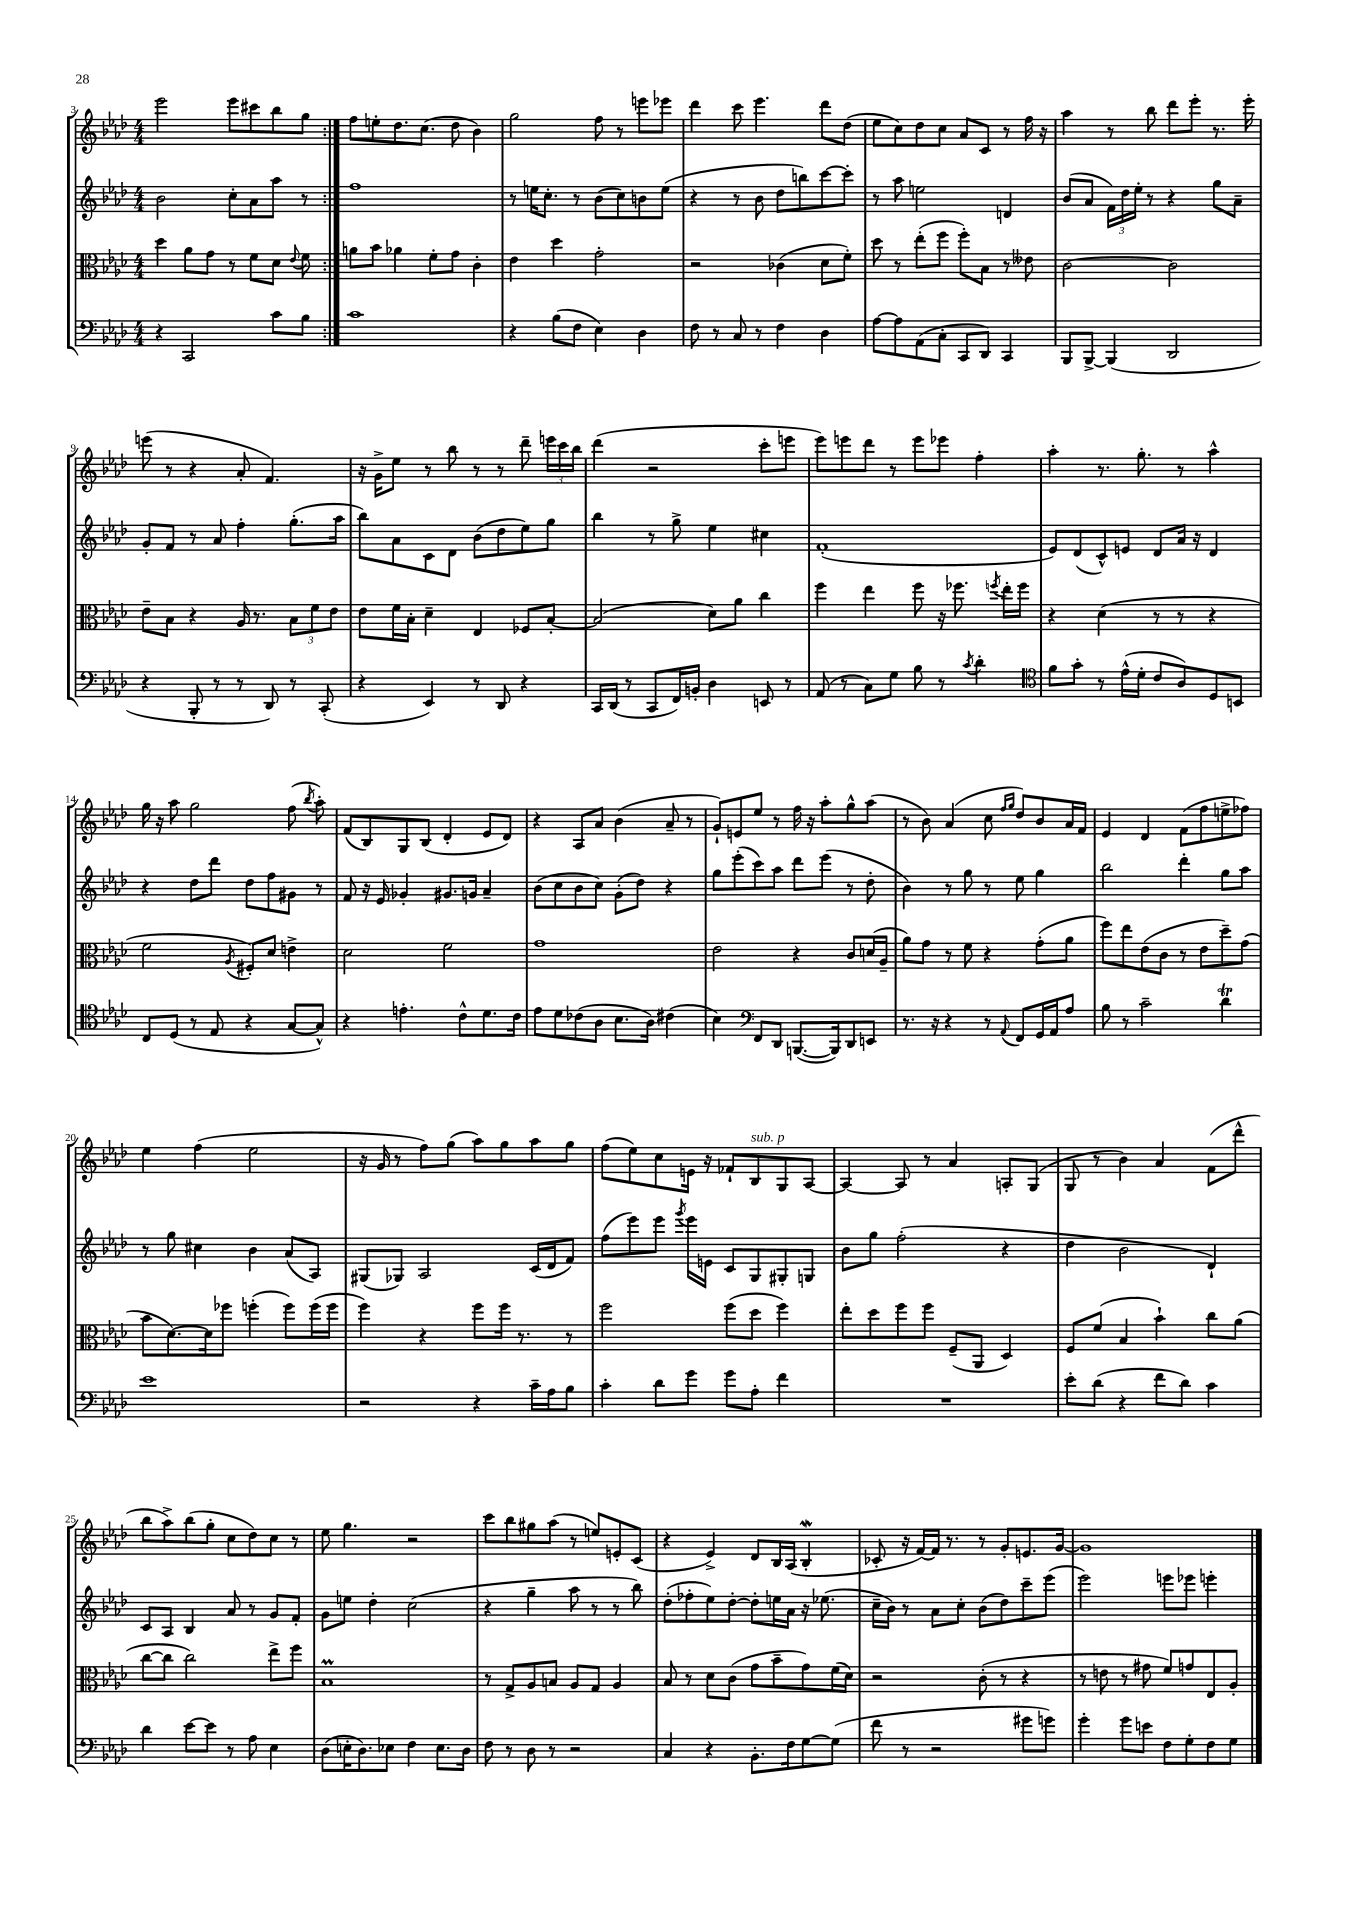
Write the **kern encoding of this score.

**kern	**kern	**kern	**kern
*staff4	*staff3	*staff2	*staff1
*clefF4	*clefC3	*clefG2	*clefG2
*k[b-e-a-d-]	*k[b-e-a-d-]	*k[b-e-a-d-]	*k[b-e-a-d-]
*M4/4	*M4/4	*M4/4	*M4/4
4r	4dd-	2b-	2eee-
2CC	8a-	.	.
.	8g	.	.
.	8r	8cc'	8eee-
.	8f	8a-	8ccc#
8c	8d-	8aa-	8bb-
.	8qqe-	.	.
8B-	8f	8r	8gg
=:|!	=:|!	=:|!	=:|!
1c	8a	1ff	8ff
.	8b-	.	8ee'
.	4a-	.	8.dd-
.	.	.	(8.cc
.	8f'	.	.
.	8g	.	8dd-
.	4c'	.	4b-)
=	=	=	=
4r	4e-	8r	2gg
.	.	16ee	.
.	.	8.cc'	.
(8B-	4dd-	.	.
8F	.	8r	.
4E-)	2g'	(8b-	8ff
.	.	8cc)	8r
4D-	.	8b	8eee
.	.	(8ee	8eee-
=	=	=	=
8F	2r	4r	4ddd-
8r	.	.	.
8C	.	8r	8ccc
8r	.	8b-	4.eee-
4F	(4c-	8dd-	.
.	.	8bb)	.
4D-	8d-	[8ccc	8ddd-
.	8f')	8ccc']	(8dd-
=	=	=	=
[8A-	8dd-	8r	8ee-
8A-]	8r	8aa-	8cc)
(8AA-	(8ee-'	2ee	8dd-
8C'	8ff	.	8cc
8CC	8ff')	.	8a-
8DD-)	8B-	.	8c
4CC	8r	4d	8r
.	8e--	.	16ff
.	.	.	16r
=	=	=	=
8BBB-	[2c	(8b-	4aa-
[8BBB-^	.	8a-	.
(4BBB-]	.	24f)	8r
.	.	24dd-	.
.	.	24ee-'	.
.	.	8r	8bb-
2DD-	2c]	4r	8ddd-
.	.	.	8eee-'
.	.	8gg	8.r
.	.	8a-~	.
.	.	.	16eee-'
=	=	=	=
4r	8e-~	8g'	(8eee
.	8B-	8f	8r
8BBB-'	4r	8r	4r
8r	.	8a-	.
8r	16A-	4ff'	8a-'
.	8.r	.	.
8DD-)	.	.	4.f)
8r	12B-	(8.gg'	.
.	12f	.	.
(8CC'	.	.	.
.	12e-	.	.
.	.	16aa-	.
=	=	=	=
4r	8e-	8bb-)	16r
.	.	.	16g^
.	16f	8a-	8ee-
.	16B-'	.	.
4EE-)	4d-~	8c	8r
.	.	8d-	8bb-
8r	4E-	(8b-	8r
8DD-	.	8dd-	8r
4r	8F-	8ee-)	8ddd-~
.	[8B-'	8gg	24eee
.	.	.	24ccc
.	.	.	24bb-
=	=	=	=
16CC	(2B-]	4bb-	(4ddd-
(16DD-	.	.	.
8r	.	.	.
8CC	.	8r	2r
16FF)	.	8gg^	.
16BB'	.	.	.
4D-	8d-)	4ee-	.
.	8a-	.	.
8EE	4cc	4cc#	8ccc'
8r	.	.	8eee
=	=	=	=
(8AA-	4ff	(1f'	8eee-)
8r	.	.	8eee
8C)	4ee-	.	8ddd-
8G	.	.	8r
8B-	8ff	.	8eee
8r	16r	.	8eee-
.	8.ff-	.	.
8qc	.	.	.
4d-'	.	.	4ff'
.	8qff	.	.
.	16ee-'	.	.
.	16ff	.	.
=	=	=	=
*clefC4	*	*	*
8f	4r	8e-)	4aa-'
8g'	.	(8d-	.
8r	(4d-	8c^^)	8.r
(16e-^^	.	8e	.
16d-'	.	.	8.gg'
8c	8r	8d-	.
8A-)	8r	16a-	8r
.	.	16r	.
8D-	4r	4d-	4aa-^^
8BB	.	.	.
=	=	=	=
8C	2f	4r	16gg
.	.	.	16r
(8D-	.	.	8aa-
8r	.	8dd-	2gg
8E-	.	8ddd-	.
.	8qA-	.	.
4r	8F#')	8dd-	.
.	8d-	8ff	.
[8G	4e^	8g#	(8ff
.	.	.	8qbb-
8G^^])	.	8r	8aa-')
=	=	=	=
4r	2d-	8f	(8f
.	.	16r	8B-)
.	.	16e-	.
4.e'	.	4g-'	8G
.	.	.	(8B-
.	2f	8.g#	4d-'
8c^^	.	.	.
.	.	16g	.
8.d-	.	4a-~	8e-
.	.	.	8d-)
16c	.	.	.
=	=	=	=
8e-	1g	(8b-	4r
8d-	.	8cc	.
(8c-	.	8b-	8A-
8A-	.	8cc)	8a-
8.B-	.	(8g'	(4b-
.	.	8dd-)	.
16A-)	.	.	.
(4c#	.	4r	8a-~
.	.	.	8r
=	=	=	=
4B-)	2e-	8gg	8g`)
.	.	(8eee-'	8e
*clefF4	*	*	*
8FF	.	8ccc)	8ee-
8DD-	.	8aa-	8r
([8.BBB	4r	8ddd-	16ff
.	.	.	16r
.	.	(8eee-	8aa-'
16BBB])	.	.	.
8DD-	8c	8r	8gg^^
8EE	(16d	8dd-'	(8aa-
.	16A-~	.	.
=	=	=	=
8.r	8a-)	4b-)	8r
.	8g	.	8b-)
16r	.	.	.
4r	8r	8r	(4a-
.	8f	8gg	.
8r	4r	8r	8cc
.	.	.	16qqff
8qqAA-	.	.	16qqgg
8FF	.	8ee-	8dd-)
16GG	(8g'	4gg	8b-
16AA-	.	.	.
8A-	8a-	.	16a-
.	.	.	16f
=	=	=	=
8B-	8ff)	2bb-	4e-
8r	8ee-	.	.
2c~	(8e-	.	4d-
.	8c	.	.
.	8r	4ddd-'	(8f
.	8e-	.	8ff
4d-	8dd-~)	8gg	8ee^
.	(8g	8aa-	8ff-)
=	=	=	=
1e-	8b-	8r	4ee-
.	[8.d-)	8gg	.
.	.	4cc#	(4ff
.	16d-]	.	.
.	8ff-	.	.
.	(4ff'	4b-	2ee-
.	8ff)	(8a-	.
.	(16ff	8A-)	.
.	16ff	.	.
=	=	=	=
2r	4ff)	(8G#	16r
.	.	.	16g
.	.	8G-)	8r
.	4r	2A-	8ff)
.	.	.	(8gg
4r	8ff	.	8aa-)
.	16ff	.	8gg
.	8.r	.	.
16c~	.	(16c	8aa-
16A-	.	16d-	.
8B-	8r	8f)	8gg
=	=	=	=
4c'	2ff	(8ff	(8ff
.	.	8eee-)	8ee-)
8d-	.	8eee-	8cc
.	.	8qggg	.
8g	.	16eee-	16e
.	.	16e	16r
8g	(8ff	8c	8f-`
8A-'	8dd-	8G	8B-
4f	4ff)	8G#'	8G
.	.	8G	[8A-
=	=	=	=
1r	8ee-'	8b-	4A-_
.	8dd-	8gg	.
.	8ff	(2ff'	8A-]
.	8ff	.	8r
.	(8F~	.	4a-
.	8AA-	.	.
.	4D-)	4r	8A'
.	.	.	(8G
=	=	=	=
8e-'	8F	4dd-	8G
(8d-	(8f	.	8r
4r	4B-	2b-	4b-)
8f	4b-`)	.	4a-
8d-)	.	.	.
4c	8cc	4d-`)	(8f
.	(8a-	.	8ddd-^^
=	=	=	=
4d-	[8cc	8c	8bb-
.	8cc]	8A-	8aa-^)
[8e-	2cc)	4B-	(8bb-
8e-]	.	.	8gg'
8r	.	8a-	8cc
8A-	.	8r	8dd-)
4E-	8ee-^	8g	8cc
.	8ff	8f'	8r
=	=	=	=
(8D-	1B-	8g	8ee-
16E'	.	8ee	4.gg
8.D-)	.	.	.
.	.	4dd-'	.
8E-	.	.	.
4F	.	(2cc	2r
8.E-	.	.	.
16D-	.	.	.
=	=	=	=
8F	8r	4r	8ccc
8r	8G^	.	8bb-
8D-	8A-	4gg~	8gg#
8r	8B	.	(8aa-
2r	8A-	8aa-	8r
.	8G	8r	8ee)
.	4A-	8r	8e'
.	.	8bb-)	(8c
=	=	=	=
4C	8B-	(8dd-'	4r
.	8r	8ff-'	.
4r	8d-	8ee-)	4e-^)
.	(8c	[8dd-'	.
8.BB-'	8g	8dd-']	8d-
.	8b-~	16ee	16B-
16F	.	16a-	(16A-
[8G	8g)	16r	4B-'
.	.	(8.ee-	.
(8G]	(16f	.	.
.	16d-)	.	.
=	=	=	=
8f	2r	16cc~	8c-'
.	.	16b-)	.
8r	.	8r	16r
.	.	.	[16f)
2r	.	8a-	16f]
.	.	.	8.r
.	.	8cc'	.
.	(8c'	(8b-	8r
.	8r	8dd-)	8g'
8g#	4r	8ccc~	8.e
8g)	.	(8eee-	.
.	.	.	[16g
=	=	=	=
4g'	8r	2eee-)	1g]
.	8e	.	.
8g	8r	.	.
8e	8g#	.	.
8F	8f)	8eee	.
8G'	8g	8eee-	.
8F	8E-	4eee'	.
8G	8A-'	.	.
==	==	==	==
*-	*-	*-	*-
